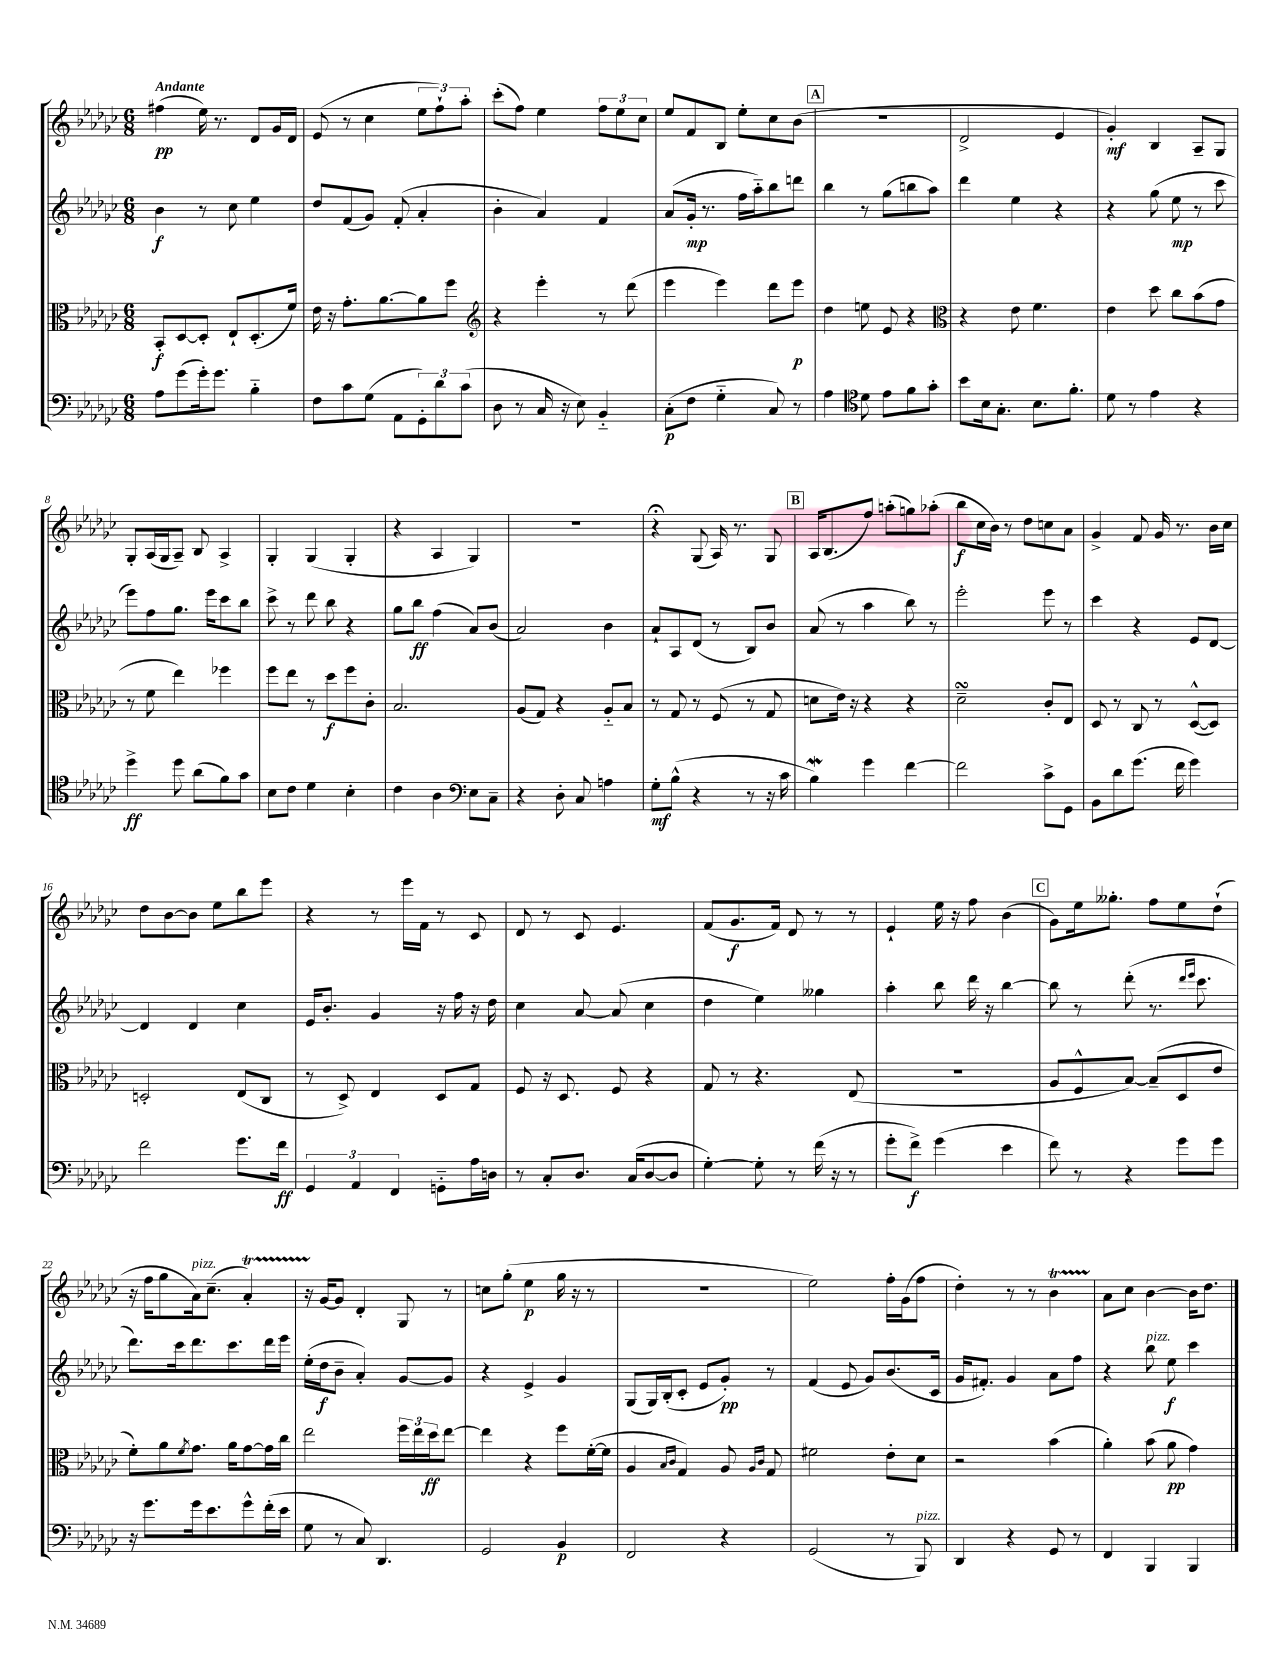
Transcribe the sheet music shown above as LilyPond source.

<<
\new StaffGroup <<
\new Staff = "s0" {
    \clef treble \key ges \major \numericTimeSignature \time 6/8 \tempo "Andante"
    fis''4\pp( ees''16) r8. des'8 ges'16 des'16 |
    ees'8( r8 ces''4 \tuplet 3/2 { ees''8 f''8-!) aes''8-. } |
    ces'''8-.( f''8) ees''4 \tuplet 3/2 { f''8 ees''8 ces''8 } |
    ees''8 f'8 bes8 ees''8-. ces''8 bes'8( |
    \mark \markup { \box "A" } R2. |
    des'2-> ees'4 |
    ges'4-.\mf) bes4 aes8-- ges8 |
    ges8-. aes16( ges16 aes8--) bes8 aes4-> |
    ges4-. ges4( ges4-. |
    r4 aes4 ges4) |
    R2. |
    r4\fermata ges8( aes16) r8. ges8 |
    \mark \markup { \box "B" } aes16 bes8.( f''8) a''8-.( g''8) aes''8-.( |
    bes''8\f ces''16 bes'16) r8 des''8 c''8 aes'8 |
    ges'4-> f'8 ges'16 r8. bes'16 ces''16 |
    des''8 bes'8~ bes'8 ees''8 bes''8 ees'''8 |
    r4 r8 ees'''16 f'16 r8 ces'8 |
    des'8 r8 ces'8 ees'4. |
    f'8( ges'8.\f f'16) des'8 r8 r8 |
    ees'4-! ees''16 r16 f''8 bes'4( |
    \mark \markup { \box "C" } ges'8) ees''16 geses''8.-. f''8 ees''8 des''8-!( |
    r16 f''16 ges''8 aes'16^\markup { \italic "pizz." }) ces''8.--( aes'4-.\startTrillSpan) |
    r16 ges'16~\stopTrillSpan ges'8 des'4-. ges8 r8 |
    c''8 ges''8-.( ees''4\p ges''16 r16 r8 |
    R2. |
    ees''2) f''16-. ges'16( f''8 |
    des''4-.) r8 r8 bes'4\startTrillSpan |
    aes'8\stopTrillSpan ces''8 bes'4~ bes'16 des''8. \bar "|." |
}
\new Staff = "s1" {
    \clef treble \key ges \major \numericTimeSignature \time 6/8
    bes'4\f r8 ces''8 ees''4 |
    des''8 f'8( ges'8) f'8-.( aes'4-. |
    bes'4-. aes'4) f'4 |
    aes'8( ges'16-.\mp r8. f''16 aes''16-_) bes''8 d'''8 |
    \mark \markup { \box "A" } bes''4 r8 ges''8( b''8 aes''8) |
    des'''4 ees''4 r4 |
    r4 ges''8( ees''8\mp r8 ces'''8 |
    ees'''8) f''8 ges''8. ees'''16 ces'''8 bes''8 |
    ces'''8-> r8 des'''8 bes''8 r4 |
    ges''8 bes''8\ff f''4( aes'8) bes'8( |
    aes'2) bes'4 |
    aes'8-! aes8 des'8( r8 bes8) bes'8 |
    \mark \markup { \box "B" } aes'8( r8 aes''4 bes''8) r8 |
    ees'''2-. ees'''8 r8 |
    ces'''4 r4 ees'8 des'8~ |
    des'4 des'4 ces''4 |
    ees'16 bes'8.-. ges'4 r16 f''16 r16 des''16 |
    ces''4 aes'8~ aes'8( ces''4 |
    des''4 ees''4) geses''4 |
    aes''4-. bes''8 des'''16 r16 bes''4~ |
    \mark \markup { \box "C" } bes''8 r8 des'''8-.( r8. \grace { des'''16 ees'''16 } ces'''8. |
    des'''8.) ces'''16 des'''8. ces'''8. des'''16 ees'''16 |
    ees''16-.( des''16\f bes'8-- aes'4-.) ges'8~ ges'8 |
    r4 ees'4-> ges'4 |
    ges8( ges16) bes16-.( ces'8-. ees'8 ges'8-.\pp) r8 |
    f'4( ees'8 ges'8) bes'8.( ces'16 |
    ges'16 fis'8.-.) ges'4 aes'8 f''8 |
    r4 bes''8^\markup { \italic "pizz." } ees''8\f ces'''4 \bar "|." |
}
\new Staff = "s2" {
    \clef alto \key ges \major \numericTimeSignature \time 6/8
    bes,8-.\f des8~ des8-. ees8-! des8.-.( f'16) |
    ees'16 r16 ges'8.-. aes'8.~ aes'8 f''8 |
    \clef treble r4 ees'''4-. r8 des'''8( |
    ees'''4 ees'''4) des'''8 ees'''8\p |
    \mark \markup { \box "A" } des''4 e''8 ees'8 r4 |
    \clef alto r4 ees'8 f'4. |
    ees'4 des''8 ces''8 bes'8( ges'8 |
    r8 f'8 ees''4) fes''4 |
    f''8 ees''8 r8 des''8\f f''8 ces'8-. |
    bes2. |
    aes8( ges8) r4 aes8-_ bes8 |
    r8 ges8 r8 f8( r8 ges8 |
    \mark \markup { \box "B" } d'8 ees'16) r16 r4 r4 |
    des'2--\turn ces'8-. ees8 |
    des8 r8 ces8 r8 des8~-^( des8) |
    d2-. ees8( ces8 |
    r8 des8->) ees4 des8 ges8 |
    f8 r16 des8. f8 r4 |
    ges8 r8 r4. ees8( |
    R2. |
    \mark \markup { \box "C" } aes8 f8-^ bes8~) bes8--( des8 ees'8 |
    f'8-.) aes'8 \acciaccatura { f'8 } ges'8. aes'16 ges'8~ ges'16 ces''16 |
    ees''2 \tuplet 3/2 { f''16 ees''16 des''16\ff } ees''8~ |
    ees''4 r4 f''8 f'16~-.( f'16 |
    aes4 \grace { bes16 ces'16 } ges4) aes8 \grace { aes16 ces'16 } ges8 |
    fis'2 ees'8-. des'8 |
    r2 bes'4( |
    aes'4-.) bes'8( aes'8\pp ges'4) \bar "|." |
}
\new Staff = "s3" {
    \clef bass \key ges \major \numericTimeSignature \time 6/8
    aes8 ges'8( ges'16-.) ges'8. bes4-_ |
    f8 ces'8 ges8( aes,8 \tuplet 3/2 { ges,8-.) des'8 ces'8( } |
    des8 r8 ces16 r16 ees8) bes,4-_ |
    ces8-.\p( f8 ges4-_ ces8) r8 |
    \mark \markup { \box "A" } aes4 \clef tenor des'8 ees'8 f'8 ges'8-. |
    bes'8 bes16 ges8.-. bes8. f'8.-. |
    des'8 r8 ees'4 r4 |
    des''4->\ff des''8 aes'8( f'8) ges'8 |
    bes8 ces'8 des'4 bes4-. |
    ces'4 aes4 \clef bass ees8 ces8-- |
    r4 des8-. ces8 a4 |
    ges8-.\mf bes8-^( r4 r8 r16 ces'16 |
    \mark \markup { \box "B" } bes4\mordent) ges'4 f'4~ |
    f'2 ces'8-> ges,8 |
    bes,8 des'8 ges'8.( f'16 ges'4) |
    f'2 ges'8. f'16\ff |
    \tuplet 3/2 { ges,4 aes,4 f,4 } g,8-_ aes16 d16 |
    r8 ces8-. des8. ces16( des8~ des8 |
    ges4~-.) ges8-. r8 f'16( r16 r8 |
    ges'8-. f'8->\f) ges'4( ees'4 |
    \mark \markup { \box "C" } f'8) r8 r4 ges'8 ges'8 |
    r16 ges'8. ges'16 ees'8. ges'8-^ f'16-.( ees'16 |
    ges8 r8 ces8) des,4. |
    ges,2 bes,4\p |
    f,2 r4 |
    ges,2( r8 bes,,8^\markup { \italic "pizz." }) |
    des,4 r4 ges,8 r8 |
    f,4 bes,,4 bes,,4 \bar "|." |
}
>>
>>
